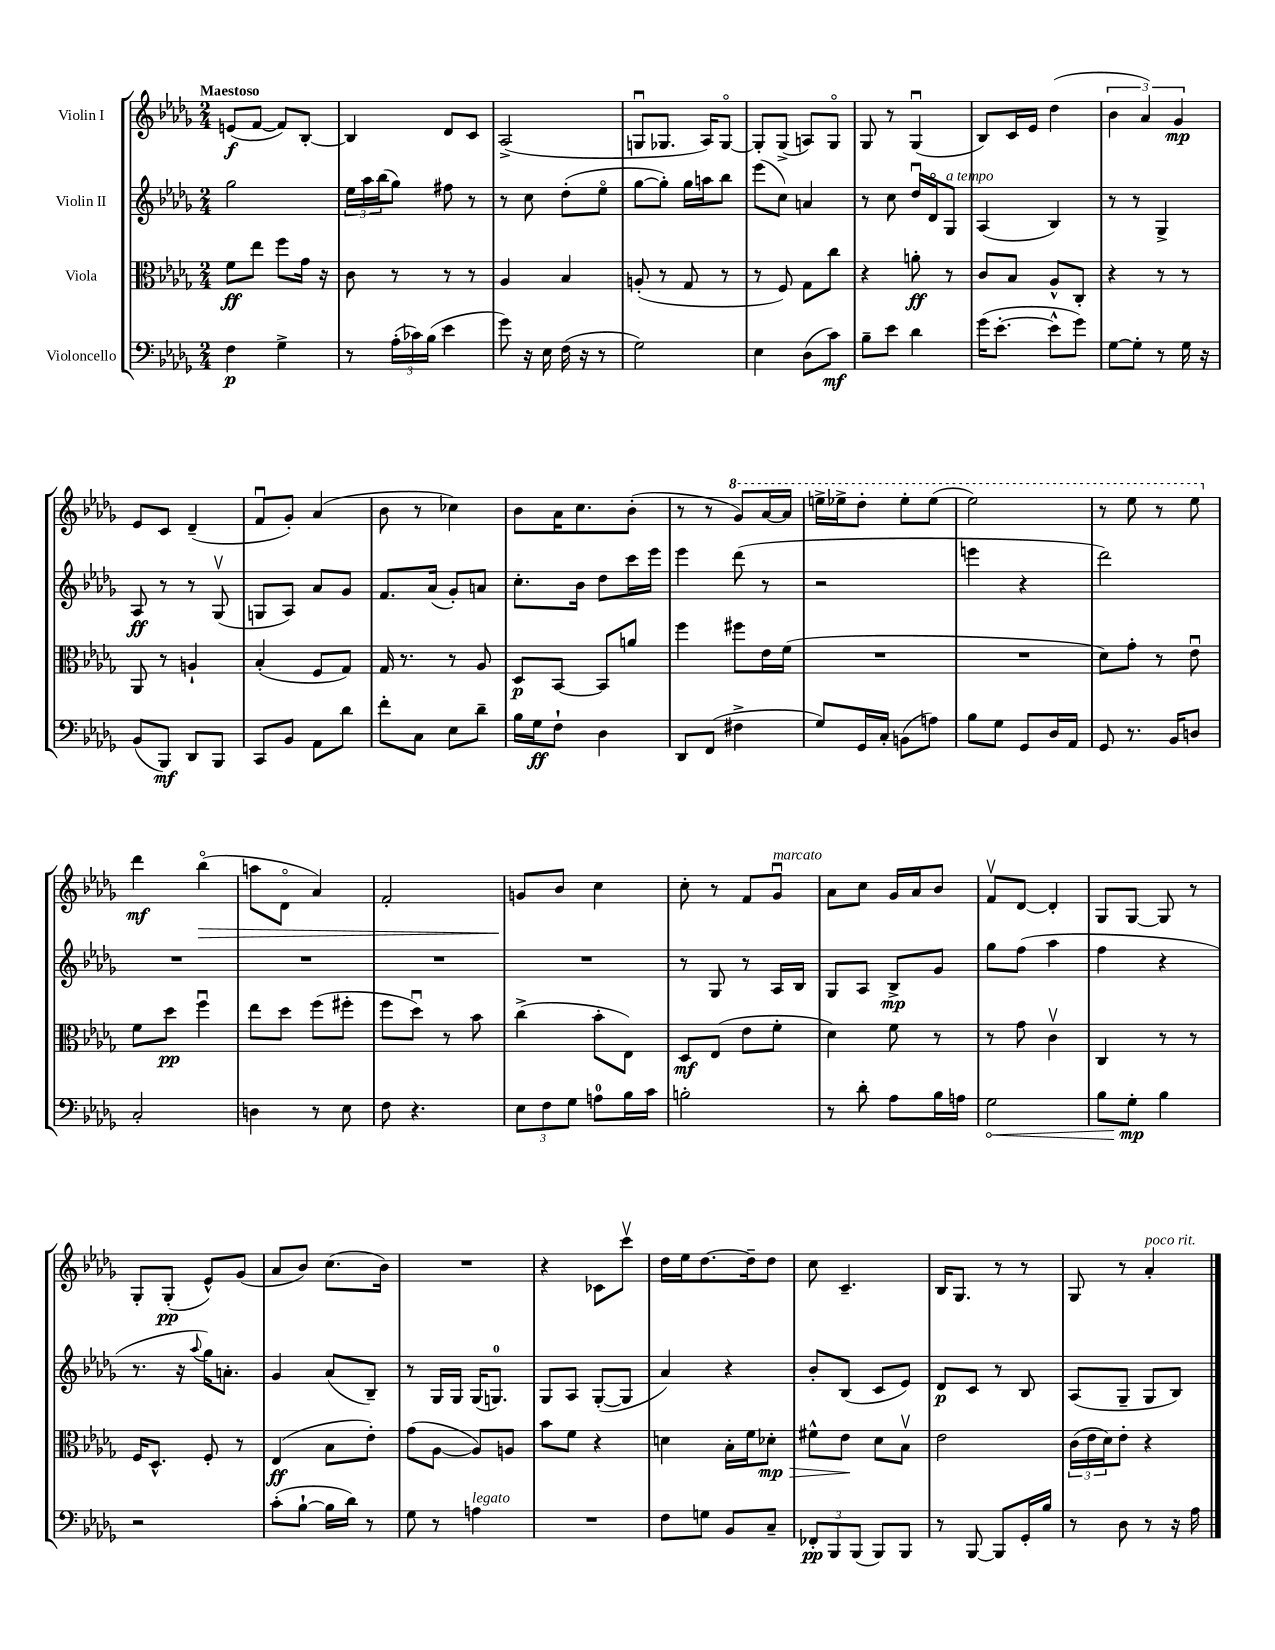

**kern	**kern	**kern	**kern
*staff4	*staff3	*staff2	*staff1
*clefF4	*clefC3	*clefG2	*clefG2
*k[b-e-a-d-g-]	*k[b-e-a-d-g-]	*k[b-e-a-d-g-]	*k[b-e-a-d-g-]
*M2/4	*M2/4	*M2/4	*M2/4
4F	8f	2gg-	(8e
.	8ee-	.	[8f
4G-^	8ff	.	8f])
.	16g-	.	[8B-'
.	16r	.	.
=	=	=	=
8r	8c	24ee-	4B-]
.	.	24aa-	.
.	.	(24bb-	.
(24A-'	8r	8gg-)	.
24c-)	.	.	.
(24B-	.	.	.
4e-	8r	8ff#	8d-
.	8r	8r	8c
=	=	=	=
8g-)	4A-	8r	(2A-^
16r	.	8cc	.
16E-	.	.	.
(16F	4B-	(8dd-'	.
16r	.	.	.
8r	.	8ee-o	.
=	=	=	=
2G-)	(8A'	[8gg-	8Gu
.	8r	8gg-'])	8.G-
.	8G-	16gg-	.
.	.	16aa	16A-)
.	8r	8bb-	[8G-o
=	=	=	=
4E-	8r	(8eee-	8G-']
.	8F)	8cc)	(8G-^
(8D-	8G-	4a	8A)
8c)	8cc	.	8G-o
=	=	=	=
8B-~	4r	8r	8G-
8e-	.	8cc	8r
4d-	8a'	16dd-u	(4G-u
.	.	16d-o	.
.	8r	8G-	.
=	=	=	=
(16g-	8c	(4A-	8B-)
[8.e-'	.	.	.
.	8B-	.	16c
.	.	.	16e-
8e-^^]	8A-^^	4B-)	(4dd-
8g-)	8C'	.	.
=	=	=	=
[8G-	4r	8r	6b-
8G-']	.	8r	.
.	.	.	6a-)
8r	8r	4G-^	.
.	.	.	6g-
16G-	8r	.	.
16r	.	.	.
=	=	=	=
(8BB-	8AA-	8A-	8e-
8BBB-)	8r	8r	8c
8DD-	4A`	8r	(4d-~
8BBB-	.	(8G-v	.
=	=	=	=
8CC	(4B-'	8G	8fu
8BB-	.	8A-)	8g-')
8AA-	8F	8a-	(4a-
8d-	8G-)	8g-	.
=	=	=	=
8f'	16G-	8.f	8b-
.	8.r	.	.
8C	.	.	8r
.	.	(16a-	.
8E-	8r	8g-')	4cc-)
8d-~	8A-	8a	.
=	=	=	=
16B-	8D-	8.cc'	8b-
16G-	.	.	.
8F`	[8BB-	.	16a-
.	.	16b-	8.cc
4D-	8BB-]	8dd-	.
.	8a	16ccc	(8b-'
.	.	16eee-	.
=	=	=	=
8DD-	4ff	4eee-	8r
(8FF	.	.	8r
4F#^	8ff#	(8ddd-	8gg-)
.	16e-	8r	[16aa-
.	(16f	.	16aa-]
=	=	=	=
8G-)	2r	2r	16eee^
.	.	.	16eee-^
16GG-	.	.	8ddd-'
16C'	.	.	.
(8BB	.	.	8eee-'
8A)	.	.	(8eee-
=	=	=	=
8B-	2r	4eee	2eee-)
8G-	.	.	.
8GG-	.	4r	.
16D-	.	.	.
16AA-	.	.	.
=	=	=	=
8GG-	8d-)	2ddd-)	8r
8.r	8g-'	.	8eee-
.	8r	.	8r
16BB-	.	.	.
8D	8e-u	.	8eee-
=	=	=	=
2C'	8f	2r	4ddd-
.	8dd-	.	.
.	4ffu	.	(4bb-o
=	=	=	=
4D	8ee-	2r	8aa
.	8dd-	.	8d-o
8r	(8ff	.	4a-)
8E-	8ff#'	.	.
=	=	=	=
8F	8ff	2r	2f'
4.r	8dd-u)	.	.
.	8r	.	.
.	8b-	.	.
=	=	=	=
12E-	(4cc^	2r	8g
12F	.	.	.
.	.	.	8b-
12G-	.	.	.
8A	8b-'	.	4cc
16B-	8E-)	.	.
16c	.	.	.
=	=	=	=
2B'	8D-	8r	8cc'
.	(8E-	8G-	8r
.	8e-	8r	8f
.	8f'	16A-	8g-u
.	.	16B-	.
=	=	=	=
8r	4d-)	8G-	8a-
8d-'	.	8A-	8cc
8A-	8f	8B-^	16g-
.	.	.	16a-
16B-	8r	8g-	8b-
16A	.	.	.
=	=	=	=
2G-	8r	8gg-	8fv
.	8g-	(8ff	[8d-
.	4cv	4aa-	4d-']
=	=	=	=
8B-	4C	4ff	8G-
8G-'	.	.	[8G-
4B-	8r	4r	8G-]
.	8r	.	8r
=	=	=	=
2r	16F	8.r	8G-'
.	8.D-^^	.	.
.	.	.	(8G-'
.	.	16r	.
.	.	8qqaa-	.
.	8F'	16gg-)	8e-^^)
.	.	8.a'	.
.	8r	.	(8g-
=	=	=	=
(8c'	(4E-	4g-	8a-
[8B-`	.	.	8b-)
16B-]	8B-	(8a-	(8.cc
16d-)	.	.	.
8r	8e-')	8B-~)	.
.	.	.	16b-)
=	=	=	=
8G-	(8g-	8r	2r
8r	[8A-	16G-	.
.	.	16G-	.
4A	8A-])	(16G-	.
.	.	8.G)	.
.	8A	.	.
=	=	=	=
2r	8b-	8G-	4r
.	8f	8A-	.
.	4r	([8G-'	8c-
.	.	8G-]	8cccv
=	=	=	=
8F	4d	4a-)	16dd-
.	.	.	16ee-
8G	.	.	[8.dd-
8BB-	16B-'	4r	.
.	16f	.	16dd-~]
8C~	8d-'	.	8dd-
=	=	=	=
12FF-'	8f#^^	8b-'	8cc
12BBB-	.	.	.
.	8e-	(8B-	4.c~
(12BBB-	.	.	.
8BBB-)	8d-	8c	.
8BBB-	8B-v	8e-)	.
=	=	=	=
8r	2e-	8d-	16B-
.	.	.	8.G-
[8BBB-	.	8c	.
8BBB-]	.	8r	8r
16GG-'	.	8B-	8r
16B-	.	.	.
=	=	=	=
8r	(24c	(8A-	8G-
.	24e-	.	.
.	24d-)	.	.
8D-	8e-'	8G-~	8r
8r	4r	8G-	4a-'
16r	.	8B-)	.
16A-	.	.	.
==	==	==	==
*-	*-	*-	*-
